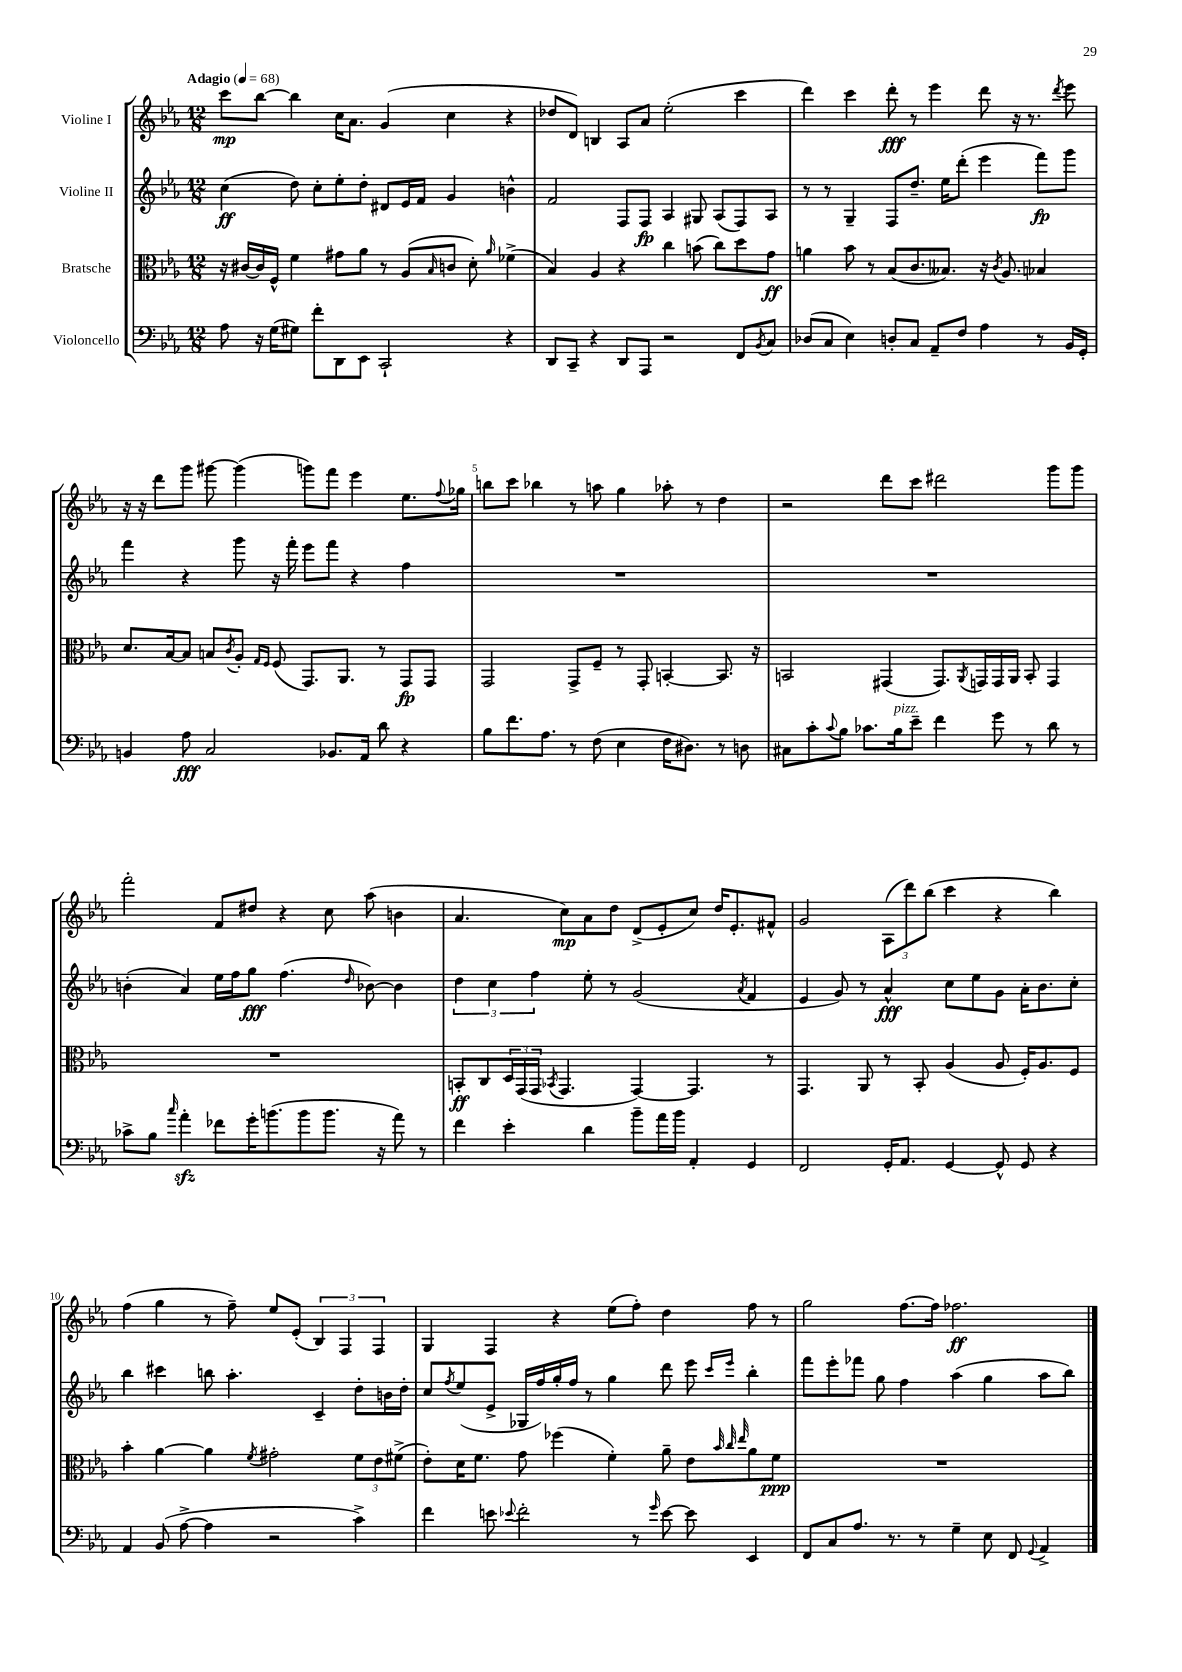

**kern	**kern	**kern	**kern
*staff4	*staff3	*staff2	*staff1
*clefF4	*clefC3	*clefG2	*clefG2
*k[b-e-a-]	*k[b-e-a-]	*k[b-e-a-]	*k[b-e-a-]
*M12/8	*M12/8	*M12/8	*M12/8
*MM68	*MM68	*MM68	*MM68
8A-\	16r	(4cc\	8ccc\L
.	[16c#/LL	.	.
16r	16c#/]	.	[8bb-\J
(16G\LK	16F^^/JJ	.	.
8G#\J)	4f\	8dd\)	4bb-\]
8f'\L	.	8cc'\L	.
8DD\	8g#\L	8ee-'\	16cc\LK
.	.	.	8.a-\J
8EE-\J	8a-\J	8dd'\J	.
2CC`/	8r	8d#/L	(4g/
.	(8A-/L	16e-/L	.
.	.	16f/JJ	.
.	16qqB-/	.	.
.	8c/J	4g/	4cc\
.	8d'\)	.	.
.	16qqa-/	.	.
4r	(4f-^\	4b^^\	4r
=	=	=	=
8DD/L	4B-/)	2f/	8dd-/L
8CC~/J	.	.	8d/J)
4r	4A-/	.	4B/
8DD/L	4r	8F/L	8A-/L
8AAA-/J	.	8F/J	8a-/J
2r	4cc\	4A-/	(2ee-'\
.	(8b\	8G#/	.
.	8cc\L)	(8A-/L	.
8FF/L	8dd\	8F/)	4ccc\
8qBB-/	.	.	.
8C/J	8g\J	8A-/J	.
=	=	=	=
(8D-/L	4a\	8r	4ddd\)
8C/J	.	8r	.
4E-\)	8b-\	4G~/	4ccc\
.	8r	.	.
8D'/L	(8B-/L	8F/L	8ddd'\
8C/J	8.c/	8.dd~/J	8r
8AA-~/L	.	.	4eee-\
.	8.B--/J)	16ee-\LK	.
8F/J	.	(8ddd'\J	.
4A-\	16r	4eee-\	8ddd\
.	8qc/	.	.
.	8.A-/	.	.
.	.	.	16r
.	.	.	8.r
8r	4B-/	8fff\L)	.
.	.	.	8qddd/
16BB-/LL	.	8ggg\J	8eee-\
16GG'/JJ	.	.	.
=	=	=	=
4BB/	8.d/L	4fff\	16r
.	.	.	16r
.	.	.	8ddd\L
.	[16B-/k	.	.
8A-\	8B-/]J	4r	8ggg\J
2C/	8B/L	.	[8ggg#\
.	8qc/	.	.
.	8A-'/J	8ggg\	(4ggg#\]
.	16qqG/LL	.	.
.	16qqF/JJ	.	.
.	(8F/	16r	.
.	.	16fff'\	.
.	8.GG/L)	8eee-\L	8ggg\L)
8.BB-/L	.	8fff\J	8fff\J
.	8.AA-/J	.	.
.	.	4r	4eee-\
16AA-/Jk	.	.	.
8d\	8r	.	.
4r	8GG/L	4ff\	8.ee-\L
.	8GG/J	.	.
.	.	.	8qqff/
.	.	.	16gg-\Jk
=	=	=	=
8B-\L	2GG/	1.r	8bb\L
8.f\	.	.	8ccc\J
.	.	.	4bb-\
8.A-\J	.	.	.
8r	8GG^/L	.	8r
(8F\	8F~/J	.	8aa\
4E-\	8r	.	4gg\
.	8GG'/	.	.
16F\LK	[4BB'/	.	8aa-'\
8.D#\J)	.	.	.
.	.	.	8r
8r	8.BB/]	.	4dd\
8D\	.	.	.
.	16r	.	.
=	=	=	=
8C#\L	2BB/	1.r	2r
8c'\	.	.	.
8qqc/	.	.	.
8B-\J	.	.	.
8.c-\L	.	.	.
.	(4GG#/	.	8ddd\L
16B-\k	.	.	.
8e-~\J	.	.	8ccc\J
4f\	8.GG#/L)	.	2ddd#\
.	8qAA-/	.	.
.	16GG/L	.	.
8g\	16GG/	.	.
.	16AA-/JJ	.	.
8r	8BB'/	.	.
8d\	4GG/	.	8ggg\L
8r	.	.	8ggg\J
=	=	=	=
8c-^\L	1.r	(4b'\	2fff'\
8B-\J	.	.	.
16qqcc/	.	.	.
4a-'\	.	4a-/)	.
8f-\L	.	16ee-\LL	8f/L
.	.	16ff\J	.
16g'\K	.	8gg\J	8dd#/J
(8.b\	.	.	.
.	.	(4.ff\	4r
8b\	.	.	.
8.b\J	.	.	8cc\
.	.	16qqdd/	.
.	.	[8b-\)	(8aa-\
16r	.	.	.
8a-\)	.	4b-\]	4b\
8r	.	.	.
=	=	=	=
4f\	8BB'/L	6dd\	4.a-/
.	8C/	.	.
.	.	6cc\	.
4e-'\	24D/L	.	.
.	(24GG/	.	.
.	24GG/JJ	6ff\	.
.	8qBB-/	.	.
.	4.GG/	.	8cc\L)
4d\	.	8ee-'\	8a-\
.	.	8r	8dd\J
8b-~\L	[4GG/)	(2g/	(8d^/L
16a-\L	.	.	8e-'/
16b-\JJ	.	.	.
4AA-'/	4.GG/]	.	8cc/J)
.	.	.	16dd/LK
.	.	.	8.e-'/
.	.	8qa-/	.
4GG/	.	4f/	.
.	8r	.	8f#^^/J
=	=	=	=
2FF/	4.GG/	4e-/	2g/
.	.	8g/)	.
.	8AA-/	8r	.
16GG'/LK	8r	4a-^^/	(12A-\L
8.AA-/J	.	.	.
.	.	.	12ddd\)
.	8BB-'/	.	.
.	.	.	(12bb-\J
[4GG/	(4A-/	8cc\L	4ccc\
.	.	8ee-\	.
8GG^^/]	8A-/	8g\J	4r
8GG/	16F'/LK)	16a-'\LK	.
.	8.A-/	8.b-\	.
4r	.	.	4bb-\)
.	8F/J	8cc'\J	.
=	=	=	=
4AA-/	4b-'\	4bb-\	(4ff\
(8BB-/	[4a-\	4ccc#\	4gg\
[8A-^\	.	.	.
4A-\]	4a-\]	8bb\	8r
.	.	4.aa-'\	8ff~\)
.	8qf/	.	.
2r	2g#'\	.	8ee-/L
.	.	.	(8e-'/J
.	.	4c~/	6B-/)
.	.	.	6F/
4c^\)	12f\L	8dd'\L	.
.	12e-\	.	6F/
.	.	16b\L	.
.	(12f#^\J	.	.
.	.	16dd'\JJ	.
=	=	=	=
4f\	8e-'\L)	8cc/L	4G/
.	.	8qff/	.
.	16d\K	(8ee-/	.
.	8.f\J	.	.
8e\	.	8e-^/J	4F/
8qqe-/	.	.	.
2f'\	8g\	16G-/LL	.
.	.	16ff/)	.
.	(4ff-\	16gg'/	4r
.	.	16ff/JJ	.
.	.	8r	.
.	4f'\)	4gg\	(8ee-\L
8r	.	.	8ff'\J)
16qqg/	.	.	.
[8e-\	8a-~\	8ddd\	4dd\
8e-\]	8e-\L	8eee-\	.
.	32qqb-/	.	.
.	32qqcc/	16qqccc/LL	.
.	32qqee-/	16qqeee-/JJ	.
4EE-/	8a-\	4bb-'\	8ff\
.	8f\J	.	8r
=	=	=	=
8FF/L	1.r	8fff\L	2gg\
8C/	.	8eee-'\	.
8.A-/J	.	8fff-\J	.
.	.	8gg\	.
8.r	.	.	.
.	.	4ff\	[8.ff\L
8r	.	.	.
.	.	.	16ff\]Jk
4G~\	.	(4aa-\	2.ff-\
8E-\	.	4gg\	.
8FF/	.	.	.
8qqGG/	.	.	.
4AA-^/	.	8aa-\L	.
.	.	8bb-\J)	.
==	==	==	==
*-	*-	*-	*-
